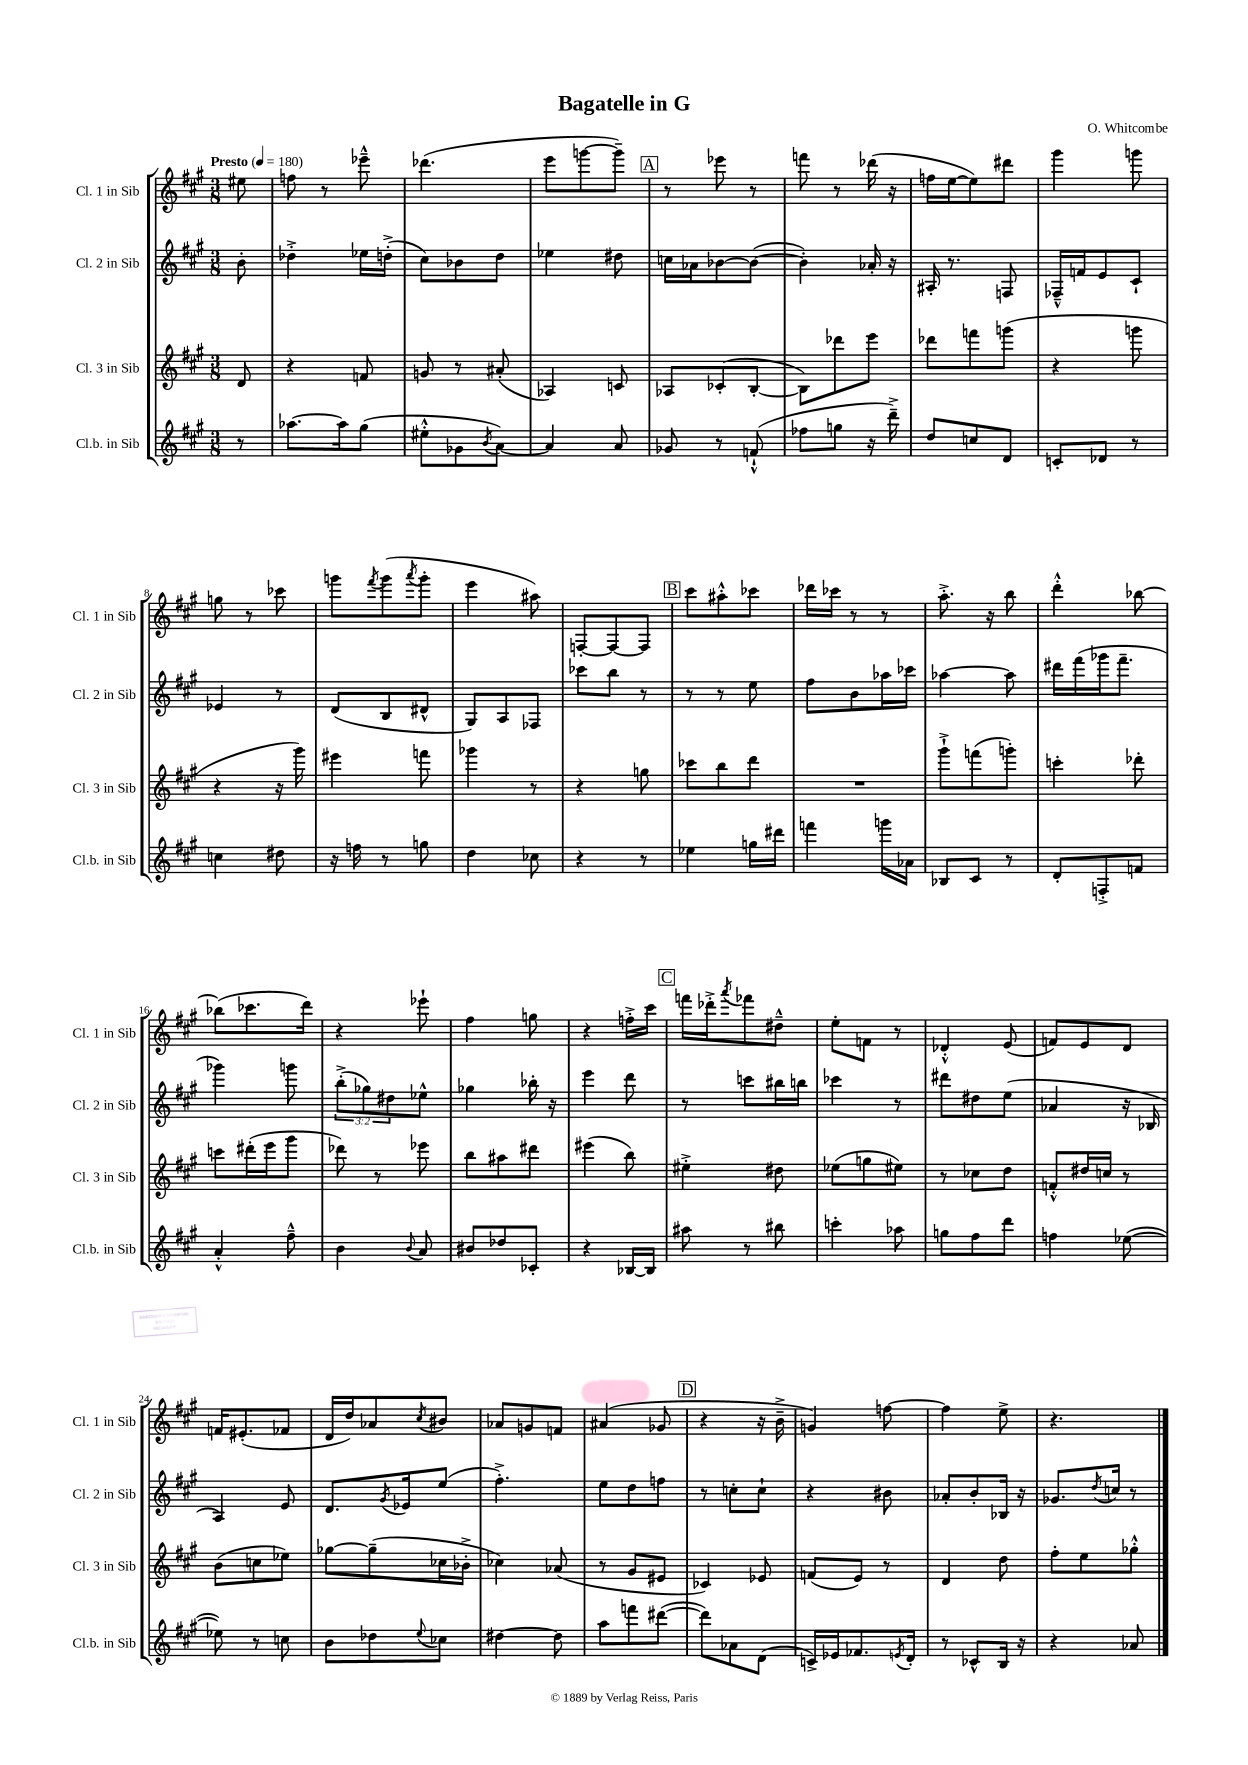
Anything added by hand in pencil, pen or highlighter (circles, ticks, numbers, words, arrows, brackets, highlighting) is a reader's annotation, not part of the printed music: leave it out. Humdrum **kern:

**kern	**kern	**kern	**kern
*staff4	*staff3	*staff2	*staff1
*clefG2	*clefG2	*clefG2	*clefG2
*k[f#c#g#]	*k[f#c#g#]	*k[f#c#g#]	*k[f#c#g#]
*M3/8	*M3/8	*M3/8	*M3/8
*MM180	*MM180	*MM180	*MM180
8r	8d	8b'	8ee#
=	=	=	=
[8.aa-	4r	4dd-'^	8ff
.	.	.	8r
16aa-]	.	.	.
(8gg#	8f	16ee-	8eee-~^^
.	.	(16dd'^	.
=	=	=	=
8ee#'^^	8g	8cc#)	(4.ddd-
8g-	8r	8b-	.
8qb	.	.	.
[8a)	(8a#'	8dd	.
=	=	=	=
4a]	4A-)	4ee-	8eee
.	.	.	[8ggg
8a	8c	8dd#	8ggg~])
=	=	=	=
8g-	8A-	16cc	8r
.	.	16a-	.
8r	(8c-'	[8b-	8eee-
(8f`^^	[8B'	(8b-_	8r
=	=	=	=
8ff-	8B])	4b-'])	8fff
8gg	8ddd-	.	8r
16r	8eee	16a-'	(16ddd-
16ddd~^)	.	16r	16r
=	=	=	=
8dd	8ddd-	16A#'	16ff
.	.	8.r	[16ee
8cc	8fff	.	8ee])
8d	(8ggg	8F	8ddd#
=	=	=	=
8c'	4r	16F-~^^	4ggg#
.	.	16f	.
8d-	.	8e	.
8r	8ggg	8c#`	8ggg
=	=	=	=
4cc	4r	4e-	8gg
.	.	.	8r
8dd#	16r	8r	8ccc-
.	16ggg#)	.	.
=	=	=	=
16r	4eee#	(8d	8ggg
16ff	.	.	.
.	.	.	8qfff#
8r	.	8B	(8ggg
.	.	.	8qaaa
8gg	8fff	8d#^^	8ggg'
=	=	=	=
4dd	4ggg-	8G#)	4eee
.	.	8A	.
8cc-	8r	8F-	8aa#)
=	=	=	=
4r	4r	8ccc-	[8F'
.	.	8bb	8F_
8r	8gg	8r	8F]
=	=	=	=
4ee-	8ccc-	8r	8ccc#
.	8bb	8r	8aa#'^^
16gg	8ddd	8ee	8ccc-
16ddd#	.	.	.
=	=	=	=
4fff	4.r	8ff#	16ddd-
.	.	.	16ccc-
.	.	8b	8r
16ggg	.	16aa-	8r
16a-	.	16ccc-	.
=	=	=	=
8B-	8ggg#`^	[4aa-	8.aa'^
8c#	(8fff	.	.
.	.	.	16r
8r	8ggg')	8aa-]	8bb
=	=	=	=
8d'	4ccc'	16ddd#	4ddd'^^
.	.	(16fff#	.
8F'^	.	16ggg-	.
.	.	8.fff#~	.
8f	8ddd-'	.	[8bb-
=	=	=	=
4a'^^	8ccc	4ggg-)	(8bb-]
.	(16ddd#'	.	8.ccc-
.	16eee	.	.
8ff#~^^	8ggg#	8ggg	.
.	.	.	16ddd)
=	=	=	=
4b	8ddd-)	(12bb'^	4r
.	.	12gg-)	.
.	8r	.	.
.	.	12dd#	.
8qqb	.	.	.
8a	8eee-	8ee-^^	8eee-`
=	=	=	=
8b#	8bb	4gg-	4ff#
8dd-	8aa#	.	.
8c-'	8ddd#	16bb-'	8gg
.	.	16r	.
=	=	=	=
4r	(4eee#	4eee	4r
[16B-	8bb)	8ddd	16ff'^
16B-]	.	.	16ccc#
=	=	=	=
8aa#	4ee#'^	8r	16fff
.	.	.	16ddd-'^
.	.	.	8qaaa
8r	.	8ccc	8fff-
8bb#	8dd#	16bb#	8dd#~^^
.	.	16bb	.
=	=	=	=
4ccc'	(8ee-	4ccc-	8ee'
.	8gg	.	8f
8aa-	8ee#)	8r	8r
=	=	=	=
8gg	8r	8ddd#	4d-'^^
8ff#	8cc-	8dd#	.
8ddd	8dd	(8ee	(8e
=	=	=	=
4ff	8f'^^	4a-	8f)
.	16dd#	.	8e
.	16cc	.	.
([8ee-	8r	16r	8d
.	.	16B-	.
=	=	=	=
8ee-])	(8b	4A)	16f
.	.	.	(8.e#'
8r	8cc	.	.
8cc	8ee-)	8e	8f-
=	=	=	=
8b	[8gg-	8.d	16d
.	.	.	16dd)
8dd-	(8gg-~]	.	8a-
.	.	8qg#	.
.	.	16e-	.
8qqee	.	.	8qcc#
8cc-	16cc-	(8ee	8b#
.	16b-'^	.	.
=	=	=	=
[4dd#	4cc-)	4.ff#'^)	8a-
.	.	.	8g
8dd#]	(8a-	.	8f
=	=	=	=
8aa	8r	8ee	(4a#
8fff	8g#	8dd	.
([8ddd#	8e#	8ff	8g-
=	=	=	=
8ddd#])	4c-)	8r	4r
8a-	.	8cc'	.
(8d	8e-	8cc`	16r
.	.	.	16b~^
=	=	=	=
16c^)	(8f	4r	4g)
16e-	.	.	.
8.f-	8e)	.	.
.	8r	8b#	[8ff
8qe	.	.	.
16d'	.	.	.
=	=	=	=
8r	4d	8a-'	4ff]
8c-^^	.	8b'	.
16B	8dd	16B-	8ee^
16r	.	16r	.
=	=	=	=
4r	8ff#'	8.g-	4.r
.	8ee	.	.
.	.	8qdd	.
.	.	16cc	.
8a-	8gg-'^^	8r	.
==	==	==	==
*-	*-	*-	*-
